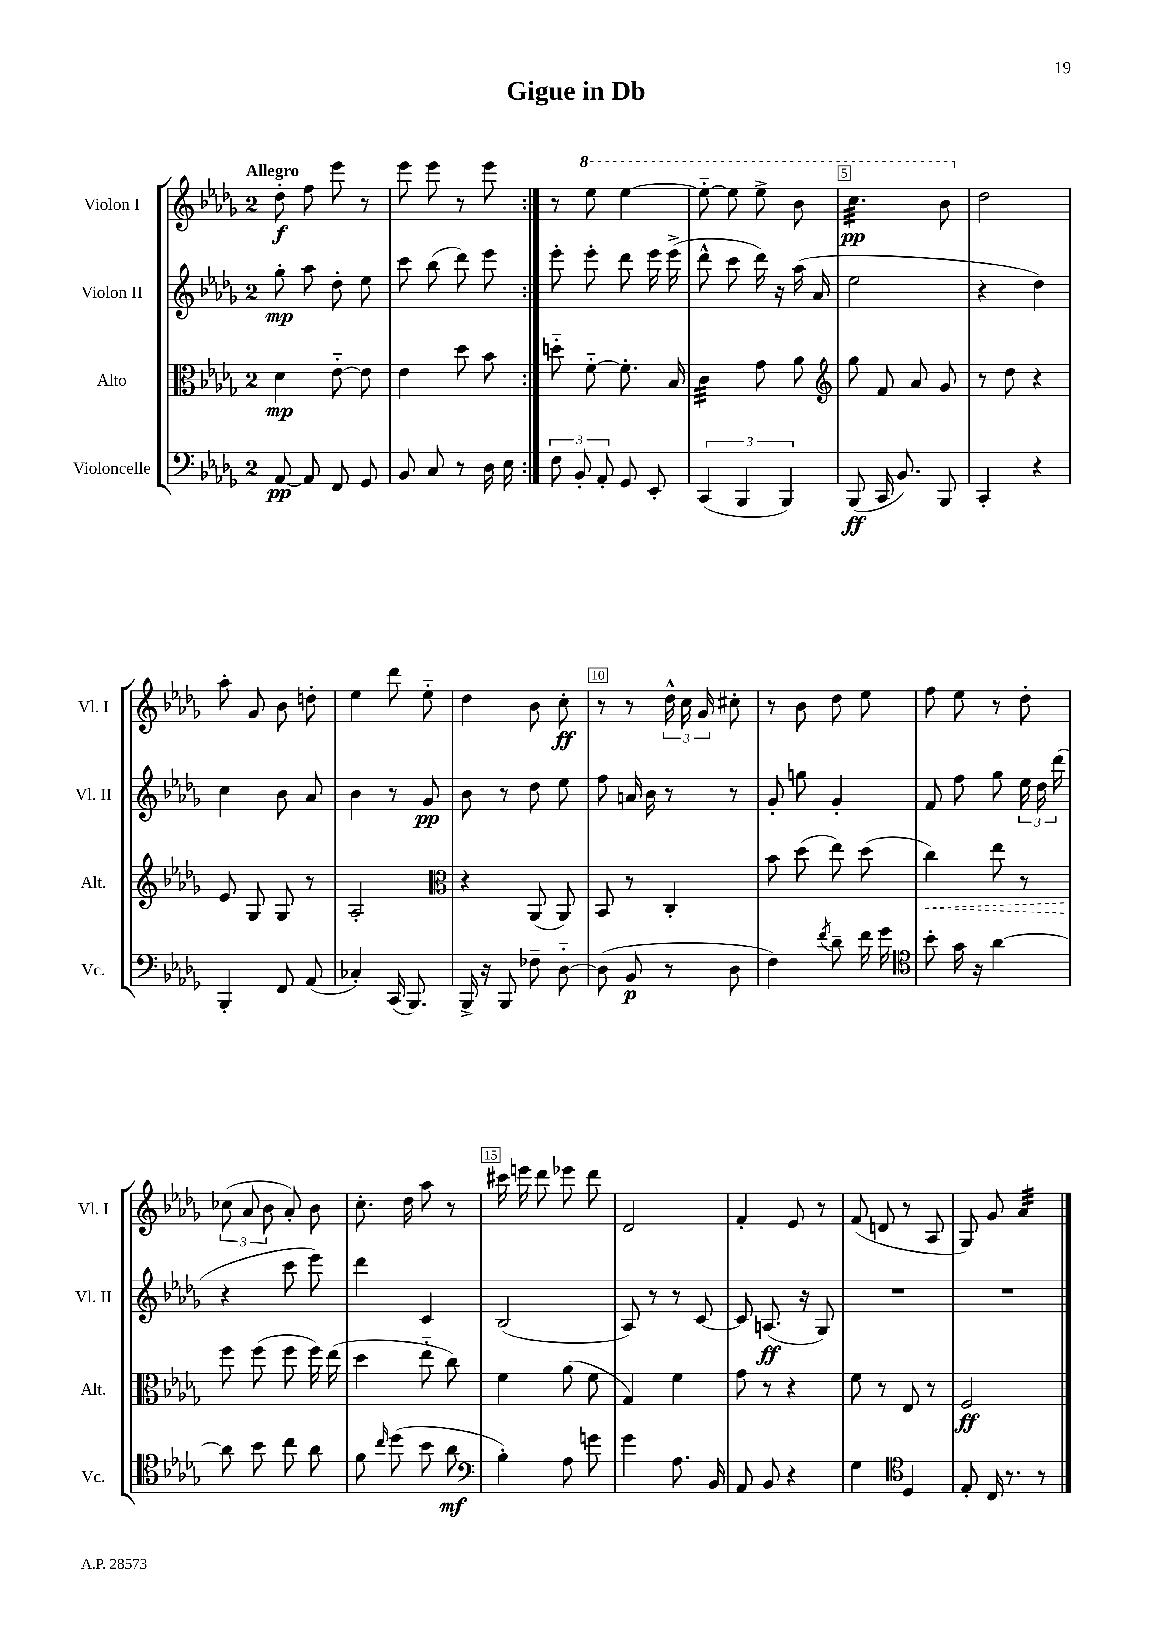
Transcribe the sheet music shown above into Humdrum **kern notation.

**kern	**dynam	**kern	**dynam	**kern	**dynam	**kern	**dynam
*part4	*part4	*part3	*part3	*part2	*part2	*part1	*part1
*staff4	*staff4	*staff3	*staff3	*staff2	*staff2	*staff1	*staff1
*I"Violoncelle	*	*I"Alto	*	*I"Violon II	*	*I"Violon I	*
*I'Vc.	*	*I'Alt.	*	*I'Vl. II	*	*I'Vl. I	*
*clefF4	*	*clefC3	*	*clefG2	*	*clefG2	*
*k[b-e-a-d-g-]	*	*k[b-e-a-d-g-]	*	*k[b-e-a-d-g-]	*	*k[b-e-a-d-g-]	*
*M2/4	*	*M2/4	*	*M2/4	*	*M2/4	*
=1	=1	=1	=1	=1	=1	=1	=1
!	!	!	!	!	!	!LO:TX:a:B:t=Allegro	!
[8AA-/	pp	4d-\	mp	8gg-'\	mp	8dd-'\	f
8AA-/]	.	.	.	8aa-\	.	8ff\	.
8FF/	.	[8e-\	.	8dd-'\	.	8eee-\	.
8GG-/	.	8e-\]	.	8ee-\	.	8r	.
=2	=2	=2	=2	=2	=2	=2	=2
8BB-/	.	4e-\	.	8ccc\	.	8eee-\	.
8C/	.	.	.	(8bb-\	.	8eee-\	.
8r	.	8dd-\	.	8ddd-\)	.	8r	.
16D-\	.	8b-\	.	8eee-\	.	8eee-\	.
16E-\	.	.	.	.	.	.	.
=3:|!	=3:|!	=3:|!	=3:|!	=3:|!	=3:|!	=3:|!	=3:|!
12F\	.	8ddn\	.	8eee-'\	.	8r	.
12BB-'/	.	.	.	.	.	.	.
*	*	*	*	*	*	*8va	*
.	.	[8f\	.	8eee-'\	.	8eee-\	.
12AA-'/	.	.	.	.	.	.	.
8GG-/	.	8.f'\]	.	8ddd-\	.	[4eee-\	.
8EE-'/	.	.	.	16eee-\	.	.	.
.	.	16B-/	.	(16eee-^\	.	.	.
=4	=4	=4	=4	=4	=4	=4	=4
*	*	*tremolo	*	*	*	*	*
(6CC/	.	32c\LLL	.	8ddd-^^\	.	8eee-\_	.
.	.	32c\	.	.	.	.	.
.	.	32c\	.	.	.	.	.
.	.	32c\	.	.	.	.	.
.	.	32c\	.	8ccc\	.	8eee-\]	.
.	.	32c\	.	.	.	.	.
6BBB-/	.	.	.	.	.	.	.
.	.	32c\	.	.	.	.	.
.	.	32c\JJJ	.	.	.	.	.
*	*	*Xtremolo	*	*	*	*	*
.	.	8g-\	.	16ddd-\)	.	8eee-^\	.
.	.	.	.	16r	.	.	.
6BBB-/)	.	.	.	.	.	.	.
.	.	8a-\	.	(16aa-\	.	8bb-\	.
.	.	.	.	16a-/	.	.	.
=5	=5	=5	=5	=5	=5	=5	=5
*	*	*clefG2	*	*	*	*	*
*	*	*	*	*	*	*tremolo	*
(8BBB-/	ff	8gg-\	.	2ee-\	.	32ccc\LLL	pp
.	.	.	.	.	.	32ccc\	.
.	.	.	.	.	.	32ccc\	.
.	.	.	.	.	.	32ccc\	.
16CC/	.	8f/	.	.	.	32ccc\	.
.	.	.	.	.	.	32ccc\	.
8.BB-/)	.	.	.	.	.	32ccc\	.
.	.	.	.	.	.	32ccc\	.
.	.	8a-/	.	.	.	32ccc\	.
.	.	.	.	.	.	32ccc\	.
.	.	.	.	.	.	32ccc\	.
.	.	.	.	.	.	32ccc\JJJ	.
*	*	*	*	*	*	*Xtremolo	*
8BBB-/	.	8g-/	.	.	.	8bb-\	.
=6	=6	=6	=6	=6	=6	=6	=6
*	*	*	*	*	*	*X8va	*
4CC'/	.	8r	.	4r	.	2dd-\	.
.	.	8dd-\	.	.	.	.	.
4r	.	4r	.	4dd-\)	.	.	.
!!LO:LB:g=z
=7	=7	=7	=7	=7	=7	=7	=7
4BBB-'/	.	8e-/	.	4cc\	.	8aa-'\	.
.	.	8G-/	.	.	.	8g-/	.
8FF/	.	8G-/	.	8b-\	.	8b-\	.
(8AA-/	.	8r	.	8a-/	.	8ddn'\	.
=8	=8	=8	=8	=8	=8	=8	=8
4C-X'/)	.	2A-'/	.	4b-\	.	4ee-\	.
(16CC/	.	.	.	8r	.	8ddd-\	.
8.BBB-/)	.	.	.	.	.	.	.
.	.	.	.	8g-/	pp	8ee-\	.
=9	=9	=9	=9	=9	=9	=9	=9
*	*	*clefC3	*	*	*	*	*
16BBB-^/	.	4r	.	8b-\	.	4dd-\	.
16r	.	.	.	.	.	.	.
8BBB-/	.	.	.	8r	.	.	.
8F-X~\	.	(8AA-/	.	8dd-\	.	8b-\	.
[8D-\	.	8AA-/)	.	8ee-\	.	8cc'\	ff
=10	=10	=10	=10	=10	=10	=10	=10
(8D-\]	.	8BB-/	.	8ff\	.	8r	.
8BB-/	p	8r	.	16an/	.	8r	.
.	.	.	.	16b-\	.	.	.
8r	.	4C'/	.	8r	.	24dd-^^\	.
.	.	.	.	.	.	24cc\	.
.	.	.	.	.	.	24g-/	.
8D-\	.	.	.	8r	.	8cc#X'\	.
=11	=11	=11	=11	=11	=11	=11	=11
4F\)	.	8b-\	.	8g-'/	.	8r	.
.	.	(8dd-\	.	8ggn\	.	8b-\	.
8qf/	.	.	.	.	.	.	.
8d-~\	.	8ee-\)	.	4g-'/	.	8dd-\	.
16f\	.	(8dd-\	.	.	.	8ee-\	.
16g-\	.	.	.	.	.	.	.
=12	=12	=12	=12	=12	=12	=12	=12
*clefC4	*	*	*	*	*	*	*
!	!	!	!LO:HP:b	!	!	!	!
8b-'\	.	4cc\)	<	8f/	.	8ff\	.
16g-\	.	.	.	8ff\	.	8ee-\	.
16r	.	.	.	.	.	.	.
[4a-\	.	8ee-\	.	8gg-\	.	8r	.
.	.	8r	.	24ee-\	.	8dd-'\	.
.	.	.	.	24dd-\	.	.	.
.	.	.	.	(24ddd-\	.	.	.
!!LO:LB:g=z
=13	=13	=13	=13	=13	=13	=13	=13
8a-\]	.	8ff\	.	4r	.	(12cc-X\	.
.	.	.	.	.	.	12a-/	.
8b-\	.	(8ff\	[	.	.	.	.
.	.	.	.	.	.	12b-\	.
8cc\	.	8ff\	.	8ccc\	.	8a-'/)	.
8a-\	.	16ff\)	.	8eee-\)	.	8b-\	.
.	.	(16ee-\	.	.	.	.	.
=14	=14	=14	=14	=14	=14	=14	=14
8f\	.	4dd-\	.	4ddd-\	.	8.cc'\	.
16qqcc/	.	.	.	.	.	.	.
(8dd-\	.	.	.	.	.	.	.
.	.	.	.	.	.	16dd-\	.
8b-\	.	8ee-\	.	4c/	.	8aa-\	.
8a-\	mf	8cc\)	.	.	.	8r	.
=15	=15	=15	=15	=15	=15	=15	=15
*clefF4	*	*	*	*	*	*	*
4B-'\)	.	4f\	.	(2B-/	.	16ccc#X\	.
.	.	.	.	.	.	16eeen\	.
.	.	.	.	.	.	8ddd-\	.
8A-\	.	(8a-\	.	.	.	8eee-X\	.
8gn\	.	8f\	.	.	.	8ddd-\	.
=16	=16	=16	=16	=16	=16	=16	=16
4g-\	.	4G-/)	.	8A-/)	.	2d-/	.
.	.	.	.	8r	.	.	.
8.A-\	.	4f\	.	8r	.	.	.
.	.	.	.	[8c/	.	.	.
16BB-/	.	.	.	.	.	.	.
=17	=17	=17	=17	=17	=17	=17	=17
8AA-/	.	8g-\	.	8c/]	.	4f'/	.
8BB-/	.	8r	.	(8.An/	ff	.	.
4r	.	4r	.	.	.	8e-/	.
.	.	.	.	16r	.	.	.
.	.	.	.	8G-/)	.	8r	.
=18	=18	=18	=18	=18	=18	=18	=18
4G-\	.	8f\	.	2r	.	(8f/	.
.	.	8r	.	.	.	8dn/	.
*clefC4	*	*	*	*	*	*	*
4D-/	.	8E-/	.	.	.	8r	.
.	.	8r	.	.	.	8A-/	.
=19	=19	=19	=19	=19	=19	=19	=19
8E-'/	.	2F/	ff	2r	.	8G-/)	.
16C/	.	.	.	.	.	8g-/	.
8.r	.	.	.	.	.	.	.
*	*	*	*	*	*	*tremolo	*
.	.	.	.	.	.	32a-/LLL	.
.	.	.	.	.	.	32a-/	.
.	.	.	.	.	.	32a-/	.
.	.	.	.	.	.	32a-/	.
8r	.	.	.	.	.	32a-/	.
.	.	.	.	.	.	32a-/	.
.	.	.	.	.	.	32a-/	.
.	.	.	.	.	.	32a-/JJJ	.
*	*	*	*	*	*	*Xtremolo	*
==	==	==	==	==	==	==	==
*-	*-	*-	*-	*-	*-	*-	*-
